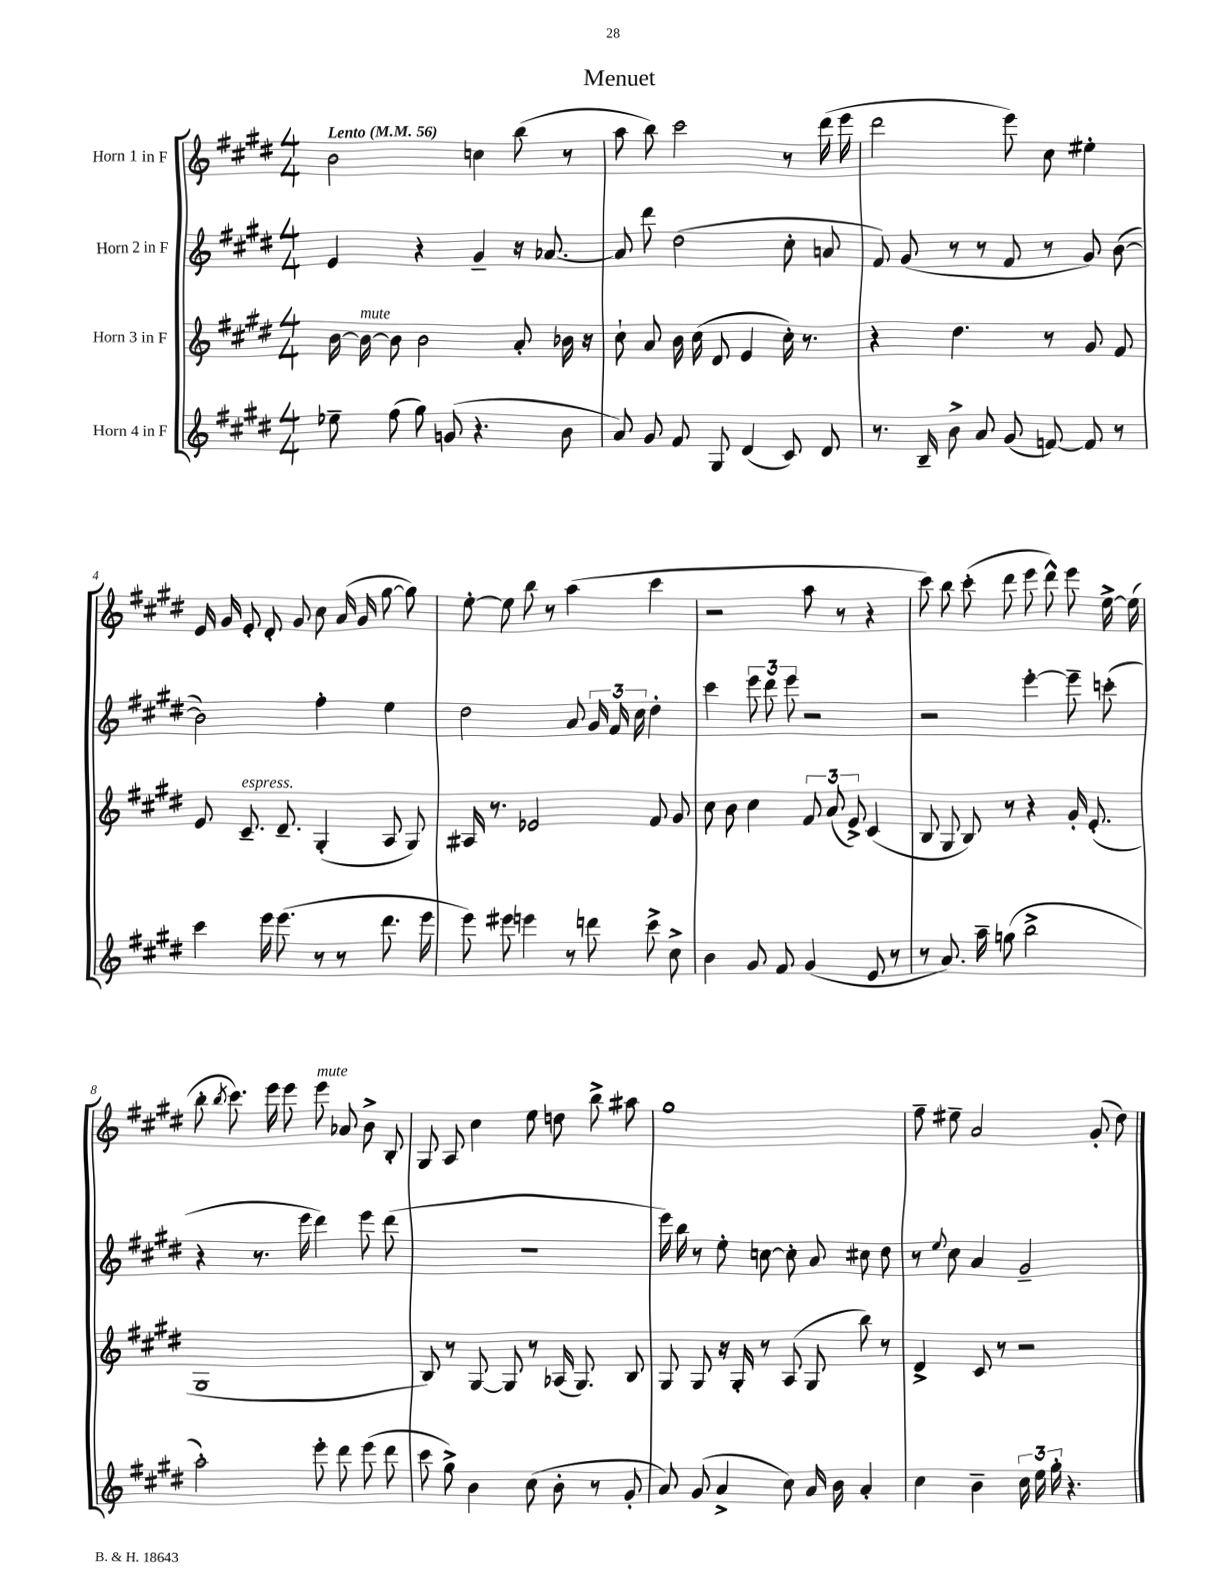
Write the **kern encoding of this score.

**kern	**kern	**kern	**kern
*part4	*part3	*part2	*part1
*staff4	*staff3	*staff2	*staff1
*I"Horn 4 in F	*I"Horn 3 in F	*I"Horn 2 in F	*I"Horn 1 in F
*clefG2	*clefG2	*clefG2	*clefG2
*k[f#c#g#d#]	*k[f#c#g#d#]	*k[f#c#g#d#]	*k[f#c#g#d#]
*M4/4	*M4/4	*M4/4	*M4/4
*MM56	*MM56	*MM56	*MM56
=1	=1	=1	=1
!	!	!	!LO:TX:a:B:t=Lento
8ee-X~\	[16b\	4e/	2b\
!	!LO:TX:a:i:t=mute	!	!
.	16b\_	.	.
(8ff#\	8b\]	.	.
8gg#\)	2b\	4r	.
(8gn/	.	.	.
4.r	.	4g#~/	4ccn\
.	8a'/	16r	(8bb\
.	.	[8.a-X/	.
8b\	16b-X\	.	8r
.	16r	.	.
=2	=2	=2	=2
8a/)	8cc#`\	8a-/]	8aa\
8g#/	8a/	8ddd#\	8bb\)
8f#/	16b\	(2dd#\	2ccc#\
.	(16cc#\	.	.
8G#/	8d#/	.	.
(4d#/	4e/	.	.
8c#/)	16cc#'\)	8cc#'\	8r
.	8.r	.	.
8d#/	.	8an/	(16ddd#\
.	.	.	16eee\
=3	=3	=3	=3
8.r	4r	8f#/)	2ddd#\
.	.	(8g#/	.
16B~/	.	.	.
8b^\	4.dd#\	8r	.
8a/	.	8r	.
(8g#/	.	8f#/	8eee\)
[8fn/)	8r	8r	8cc#\
8f/]	8g#/	8g#/)	4ee#X'\
8r	8f#/	([8b\	.
!!LO:LB:g=z
=4	=4	=4	=4
4ccc#\	8e/	2b\])	16e/
.	.	.	16g#/
!	!LO:TX:a:i:t=espress.	!	!
.	8.c#~/	.	8e'/
16eee\	.	.	8d#'/
(8.eee\	8.d#~/	.	.
.	.	.	8g#/
8r	(4G#'/	4ff#'\	8cc#\
8r	.	.	(16a/
.	.	.	16g#/
8.ddd#\	8A/	4ee\	[8gg#\
.	8G#/)	.	8gg#\])
16eee\	.	.	.
=5	=5	=5	=5
8eee\)	16A#X/	2dd#\	[8ee'\
.	8.r	.	.
8eee#X\	.	.	8ee\]
4eeen\	2e-X/	.	8bb\
.	.	.	8r
8r	.	8a/	(4aa\
8dddn\	.	24g#/	.
.	.	24f#/	.
.	.	24cc#\	.
8ccc#^\	8f#/	4dd#'\	4ccc#\
8cc#^\	8g#/	.	.
=6	=6	=6	=6
4b\	8cc#\	4ccc#\	2r
.	8b\	.	.
8g#/	4cc#\	12eee\	.
.	.	12ddd#\	.
8f#/	.	.	.
.	.	12eee\	.
(4g#/	12f#/	2r	8aa\
.	(12a/	.	.
.	.	.	8r
.	12e^/)	.	.
8e/	(4c#/	.	4r
8r	.	.	.
=7	=7	=7	=7
8r	8B/	2r	8ccc#\)
8.a/)	8G#/	.	8bb\
.	8B/)	.	(8ccc#'\
16aa~\	.	.	.
(8ggn\	8r	.	8ddd#\
2bb^\	4r	[4eee'\	8eee\
.	.	.	8ddd#^^\)
.	16g#'/	8eee~\]	8eee\
.	(8.e'/	.	.
.	.	(8cccn'\	[16ee^\
.	.	.	(16ee\]
!!LO:LB:g=z
=8	=8	=8	=8
2aa'\)	1G#	4r	8bb'\
.	.	.	8qbb/
.	.	.	8.ccc#\)
.	.	8.r	.
.	.	.	16eee\
.	.	.	8eee\
.	.	16eee\	.
!	!	!	!LO:TX:a:i:t=mute
8eee'\	.	4ddd#\)	8eee\
8ddd#\	.	.	8a-X/
(8eee\	.	8eee\	8b^\
8ddd#\	.	(8ddd#\	8B'/
=9	=9	=9	=9
8ccc#\	8B/)	1r	8G#/
8gg#^\)	8r	.	8A/
4b\	[8G#/	.	4cc#\
.	8G#/]	.	.
(8cc#\	8r	.	8ee\
8b'\	(16A-X/	.	8ddn\
.	8.G#/)	.	.
8r	.	.	8bb^\
8g#'/	8B/	.	8aa#X\
=10	=10	=10	=10
8a/)	8G#/	16eee\)	1gg#
.	.	16bb\	.
(8g#/	8G#/	8r	.
4a^/	16r	8ee'\	.
.	16G#'/	.	.
.	8r	[8ccn\	.
8cc#\)	(8A/	8cc'\]	.
16a/	8G#/	8a/	.
16b\	.	.	.
4a'/	8bb\)	8cc#X\	.
.	8r	8dd#\	.
=11	=11	=11	=11
4cc#\	4d#^/	8r	8ff#~\
.	.	8qqee/	.
.	.	8cc#\	8ee#X~\
4b~\	8c#/	4a/	2a/
.	8r	.	.
24cc#\	2r	2g#~/	.
24ee\	.	.	.
24gg#'\	.	.	.
4.r	.	.	.
.	.	.	(8g#'/
.	.	.	8dd#\)
==	==	==	==
*-	*-	*-	*-
